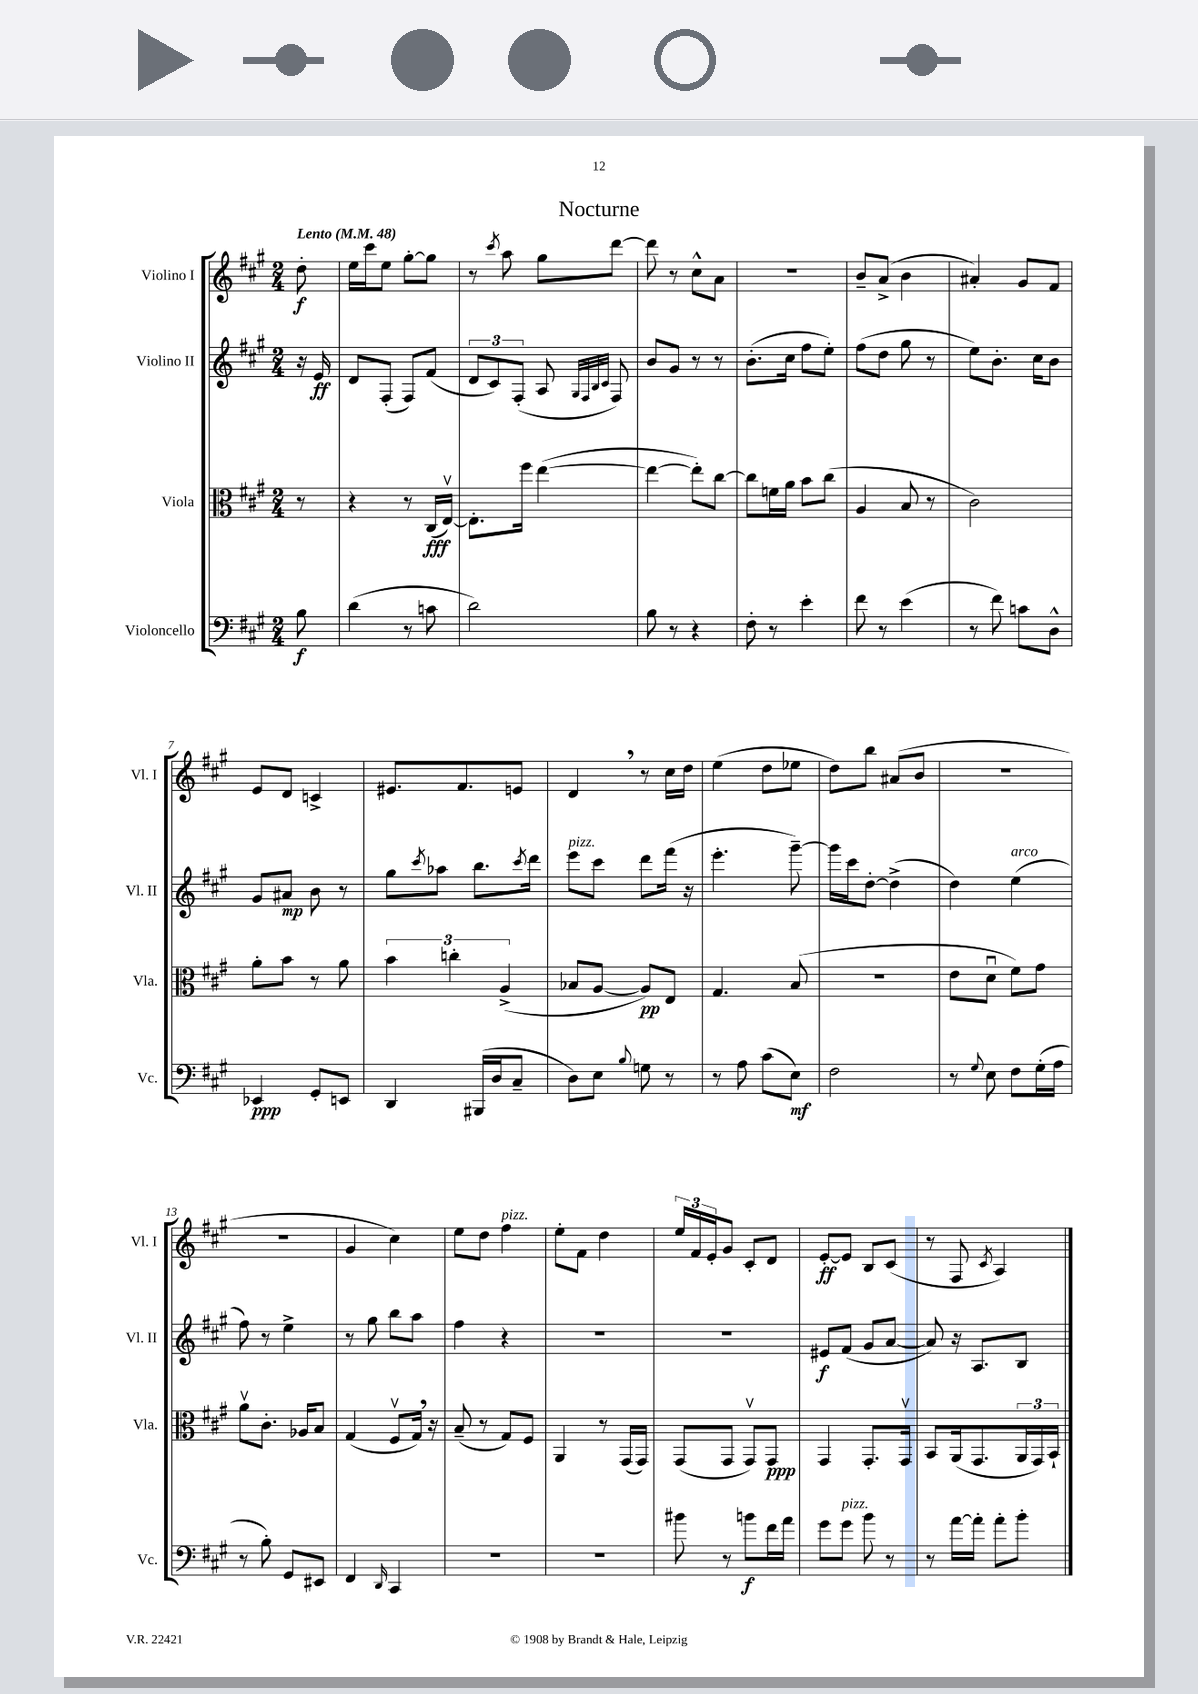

**kern	**kern	**kern	**kern
*staff4	*staff3	*staff2	*staff1
*clefF4	*clefC3	*clefG2	*clefG2
*k[f#c#g#]	*k[f#c#g#]	*k[f#c#g#]	*k[f#c#g#]
*M2/4	*M2/4	*M2/4	*M2/4
*MM48	*MM48	*MM48	*MM48
8B\	8r	16r	8dd'\
.	.	16e/	.
=	=	=	=
(4d\	4r	8d/L	16ee\LL
.	.	.	16ccc#\J
.	.	(8F#'/J	8ee\J
8r	8r	8F#/L)	[8gg#'\L
8c\	(16C#/LL	(8f#/J	8gg#\]J
.	[16Ev/JJ)	.	.
=	=	=	=
2d\)	8.E'\]L	12d/L	8r
.	.	12c#/)	.
.	.	.	8qccc#/
.	.	.	8aa\
.	.	(12F#'/J	.
.	16ff#\Jk	.	.
.	([4ee\	8A/	8gg#\L
.	.	32qqG#/LLL	.
.	.	32qqF#/	.
.	.	32qqB/	.
.	.	32qqc#/JJJ	.
.	.	8F#/)	[8ddd\J
=	=	=	=
8B\	4ee\_	8b/L	8ddd\]
8r	.	8g#/J	8r
4r	8ee'\]L)	8r	8cc#^^\L
.	[8cc#\J	8r	8a\J
=	=	=	=
8F#'\	8cc#\]L	(8.b'\L	2r
8r	16f\L	.	.
.	16a\JJ	16cc#\Jk	.
4e'\	8b\L	8ff#\L	.
.	(8cc#\J	8ee'\J)	.
=	=	=	=
8f#\	4A/	(8ff#\L	8b~/L
8r	.	8dd\J	(8a^/J
(4e\	8B/	8gg#\	4b\
.	8r	8r	.
=	=	=	=
8r	2c#\)	8ee\L)	4a#'/)
8f#\)	.	8.b'\J	.
8c\L	.	.	8g#/L
.	.	16cc#\LK	.
8D^^\J	.	8b\J	8f#/J
=	=	=	=
4EE-/	8a'\L	8g#/L	8e/L
.	8b\J	8a#/J	8d/J
8GG#'/L	8r	8b\	4c^/
8EE/J	8a\	8r	.
=	=	=	=
4DD/	6b\	8gg#\L	8.e#/L
.	.	8qccc#/	.
.	.	8aa-\J	.
.	6cc'\	.	.
.	.	.	8.f#/
(16BBB#/LL	.	8.bb\L	.
16D/J	.	.	.
.	(6A^/	.	.
8C#~/J	.	.	8e/J
.	.	8qccc#/	.
.	.	16ddd\Jk	.
=	=	=	=
8D\L)	8B-/L	8eee\L	4d/
8E\J	[8A/J	8ccc#\J	.
8qqB/	.	.	.
8G\	8A/]L)	8ddd\L	8r
8r	8E/J	(16fff#\Jk	16cc#\LL
.	.	16r	16dd\JJ
=	=	=	=
8r	4.G#/	4.eee'\	(4ee\
8A\	.	.	.
(8c#\L	.	.	8dd\L
8E\J)	(8B/	[8ggg#~\)	8ee-\J
=	=	=	=
2F#\	2r	16ggg#\]LL	8dd\L)
.	.	16ccc#\J	.
.	.	[8dd'\J	8bb\J
.	.	(4dd^\]	(8a#/L
.	.	.	8b/J
=	=	=	=
8r	8e\L	4dd\)	2r
8qqG#/	.	.	.
8E\	8du\J	.	.
8F#\L	8f#\L)	(4ee\	.
(16G#'\L	8g#\J	.	.
16A\JJ	.	.	.
=	=	=	=
8r	8av\L	8ff#\)	2r
8B'\)	8.c#'\J	8r	.
8GG#/L	.	4ee^\	.
.	16A-/LK	.	.
8EE#/J	8B/J	.	.
=	=	=	=
4FF#/	(4G#/	8r	4g#/
.	.	8gg#\	.
16qqDD/	.	.	.
4CC#/	8F#v/L	8bb\L	4cc#\)
.	16G#/Jk)	8aa\J	.
.	16r	.	.
=	=	=	=
2r	(8B~/	4ff#\	8ee\L
.	8r	.	8dd\J
.	8G#/L)	4r	4ff#\
.	8F#/J	.	.
=	=	=	=
2r	4AA/	2r	8ee'\L
.	.	.	8f#\J
.	8r	.	4dd\
.	(16GG#/LL	.	.
.	16GG#/JJ)	.	.
=	=	=	=
8b#\	(8GG#/L	2r	24ee/LL
.	.	.	24f#/
.	.	.	24e'/J
8r	8GG#/J	.	8g#/J
8b\L	8GG#v/L)	.	8c#'/L
16f#\L	8GG#/J	.	8d/J
16a\JJ	.	.	.
=	=	=	=
8g#\L	4GG#/	8e#/L	[8e'/L
8g#\J	.	(8f#/J	8e/]J
8b\	8.GG#'/L	8g#/L	8B/L
8r	.	[8a/J	(8c#/J
.	16GG#v/Jk	.	.
=	=	=	=
8r	8BB/L	8a/])	8r
[16a\LL	(16AA/k	16r	8F#/
16a'\]JJ	8.GG#/	8.A/L	.
.	.	.	8qc#/
8a'\L	.	.	4A/)
8b'\J	24AA/L	8B/J	.
.	24GG#/)	.	.
.	24BB`/JJ	.	.
==	==	==	==
*-	*-	*-	*-
